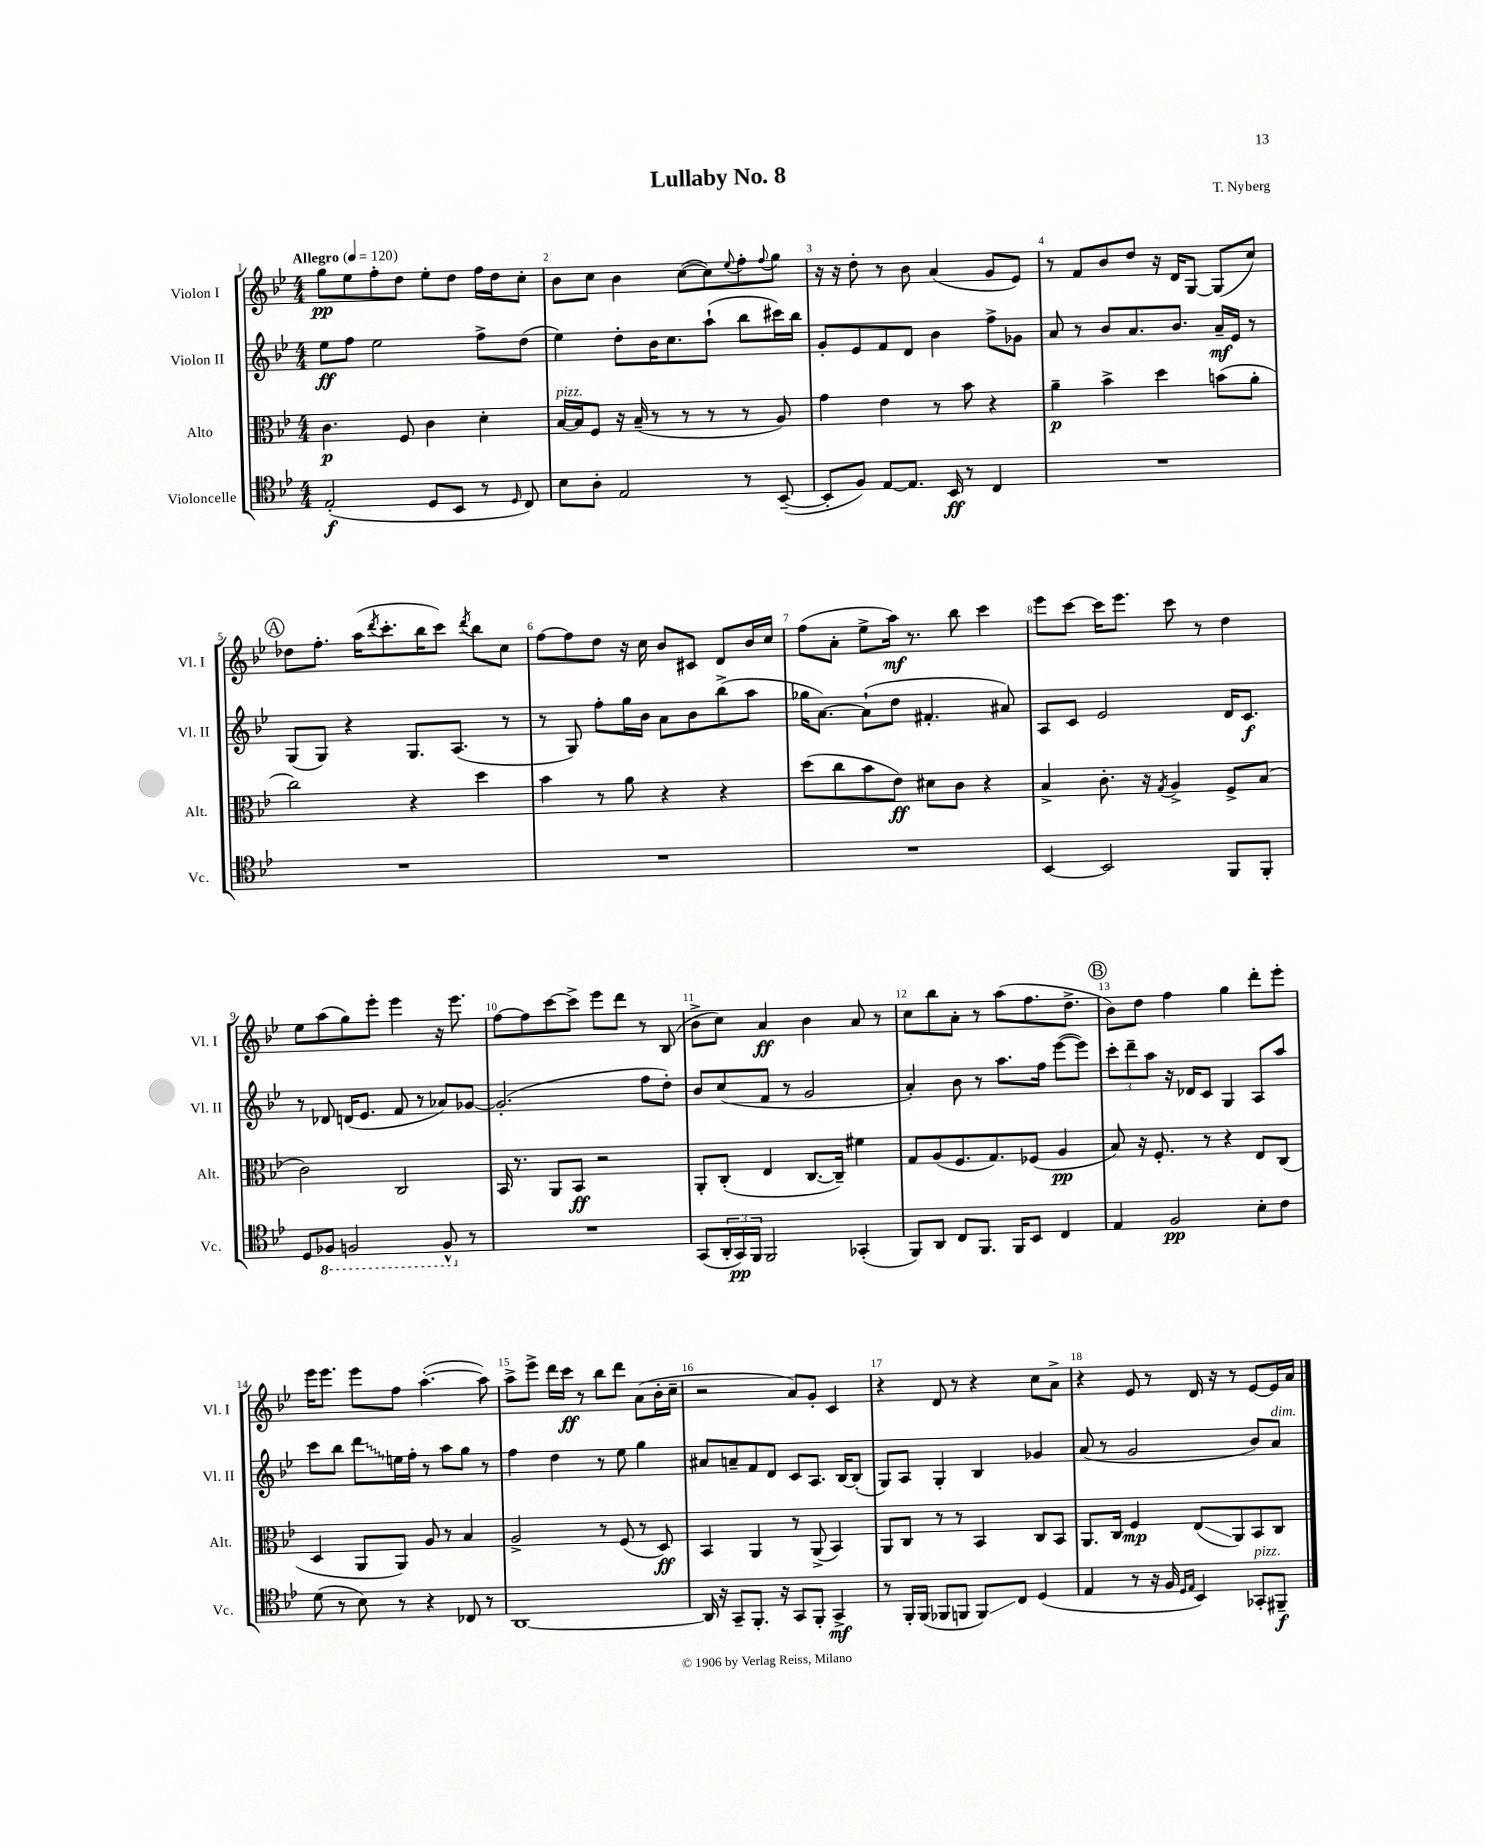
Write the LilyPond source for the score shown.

\header { title = "Lullaby No. 8" composer = "T. Nyberg" }
<<
\new StaffGroup <<
\new Staff = "s0" \with { instrumentName = "Violon I" shortInstrumentName = "Vl. I" } {
    \clef treble \key bes \major \numericTimeSignature \time 4/4 \tempo "Allegro" 4 = 120
    g''8\pp ees''8 f''8-. d''8 ees''8-. d''8 f''16 d''16 c''8-. |
    bes'8 c''8 bes'4 c''8~( c''8) \appoggiatura { ees''8 } f''8-. \appoggiatura { f''8 } g''8 |
    r16 r16 d''8-. r8 bes'8 a'4( g'8 ees'8) |
    r8 f'8 bes'8 d''8 r16 d'16 g8~ g8( c''8) |
    \mark \markup { \circle "A" } des''8 f''8.-. a''16( \acciaccatura { d'''8 } c'''8.-. bes''16 c'''8) \acciaccatura { d'''8 } bes''8 c''8 |
    f''8~ f''8 d''8 r16 c''16 bes'8 cis'8 d'8 bes'16 c''16 |
    f''8( a'8-. ees''8-> a''16\mf) r8. bes''8 c'''4 |
    ees'''8 c'''8~ c'''16 ees'''8. c'''8 r8 d''4 |
    ees''8 a''8( g''8) ees'''8-. ees'''4 r16 ees'''8. |
    f''8~ f''8 c'''8~ c'''8-> ees'''8 d'''8 r8 bes8( |
    bes'8-> c''8) a'4\ff bes'4 a'8 r8 |
    c''8 bes''8 a'8-. r8 a''8( f''8. d''8.-> |
    \mark \markup { \circle "B" } bes'8) d''8 f''4 g''4 d'''8-. ees'''8-. |
    ees'''16 ees'''8. ees'''8 f''8 a''4.~-.( a''8) |
    a''8-> ees'''8-> d'''16 c'''16\ff r8 bes''8 d'''8 a'8( bes'16-. c''16-- |
    r2 a'8) g'8-. c'4 |
    r4 d'8 r8 r4 c''8 a'8-> |
    r4 ees'8 r8 d'16 r16 r8 ees'8~ ees'16 a'16 \bar "|." |
}
\new Staff = "s1" \with { instrumentName = "Violon II" shortInstrumentName = "Vl. II" } {
    \clef treble \key bes \major \numericTimeSignature \time 4/4
    ees''8\ff f''8 ees''2 f''8-> d''8( |
    ees''4) d''8-. bes'16 c''8. a''8-!( bes''8 cis'''16) bes''16 |
    g'8-. ees'8 f'8 d'8 bes'4 f''8-> ges'8 |
    a'8 r8 bes'8 a'8. bes'8. a'16--\mf ees'16 r8 |
    \mark \markup { \circle "A" } g8( g8) r4 g8. a8.( r8 |
    r8 g8) f''8-. g''16 bes'16 a'8 bes'8 bes''8->( a''8 |
    ges''16 a'8.~) a'8-!( d''8 fis'4.-. ais'8) |
    a8 c'8 ees'2 d'16 c'8.\f |
    r8 des'8 d'16( ees'8. f'8 r8 aes'8) ges'8~ |
    ges'2.-.( f''8 d''8-.) |
    bes'8 c''8( f'8 r8 g'2 |
    a'4-.) bes'8 r8 a''8. f''16 ees'''8~( ees'''8) |
    \mark \markup { \circle "B" } \tuplet 3/2 { c'''8-. d'''8-- a''8 } r16 des'16 c'8 g4 a8 a''8 |
    c'''8 bes''8 \once \override Glissando.style = #'zigzag d'''8\glissando e''16 f''16-. r8 a''8 g''8 r8 |
    f''4 d''4 r8 ees''8 g''4 |
    ais'8 a'8-- f'8 d'8 c'8 a8. bes16~ bes8-.( |
    g8) a8 g4-. bes4 ges'4 |
    a'8( r8 g'2 bes'8) a'8^\markup { \italic "dim." } \bar "|." |
}
\new Staff = "s2" \with { instrumentName = "Alto" shortInstrumentName = "Alt." } {
    \clef alto \key bes \major \numericTimeSignature \time 4/4
    c'4.\p f8 c'4 d'4-. |
    bes16~^\markup { \italic "pizz." } bes16 f8 r16 bes16--( r8 r8 r8 r8 a8) |
    g'4 ees'4 r8 bes'8 r4 |
    a'4--\p bes'4-> d''4 b'8( a'8-. |
    \mark \markup { \circle "A" } c''2) r4 d''4 |
    bes'4 r8 a'8 r4 r4 |
    d''8( c''8 bes'8 ees'8\ff) dis'8 c'8 r4 |
    bes4-> c'8.-. r16 \acciaccatura { g8 } a4-> f8-> bes8( |
    c'2) c2 |
    bes,16 r8. a,8 bes,8\ff r2 |
    a,8-. c8-.( ees4 c8.~ c16--) fis'4 |
    g8 a8( f8. g8.) fes8( a4\pp |
    \mark \markup { \circle "B" } bes8) r16 f8.-. r8 r4 ees8 c8( |
    d4 a,8 a,8) a8 r8 bes4 |
    a2-> r8 f8( r8 d8\ff) |
    bes,4 a,4 r8 a,8->( bes,4) |
    a,8 c8 r8 r8 bes,4 c8 bes,8 |
    a,8. c16 f4\mp ees8\glissando( a,8) bes,8 c8 \bar "|." |
}
\new Staff = "s3" \with { instrumentName = "Violoncelle" shortInstrumentName = "Vc." } {
    \clef tenor \key bes \major \numericTimeSignature \time 4/4
    ees2-.\f( d8 bes,8 r8 \grace { d16 } c8) |
    bes8 a8-. ees2 r8 bes,8~--( |
    bes,8-. f8) ees8~ ees8. bes,16\ff r8 c4 |
    R1 |
    \mark \markup { \circle "A" } R1 |
    R1 |
    R1 |
    bes,4~ bes,2 f,8 f,8-. |
    d8 \ottava #-1 fes,8 f,2 f,8-^ \ottava #0 r8 |
    R1 |
    g,8( \tuplet 3/2 { a,16-. g,16\pp) f,16 } f,2 ges,4-.( |
    f,8) a,8 c8 f,8. f,16 bes,8 c4 |
    \mark \markup { \circle "B" } ees4 f2\pp bes8-. c'8 |
    d'8( r8 bes8) r8 r4 ces8 r8 |
    a,1~ |
    a,16 r16 g,8-- f,8.-. r16 g,8 f,8-. g,4->\mf |
    r8 f,16-. f,16( fes,8 f,8 f,8\glissando) c8 d4( |
    ees4 r8 r16 f16 \grace { d16 ees16 } bes,4) ges,8-.^\markup { \italic "pizz." } fis,8--\f \bar "|." |
}
>>
>>
\layout { \context { \Score \override BarNumber.break-visibility = ##(#f #t #t) barNumberVisibility = #all-bar-numbers-visible } }
